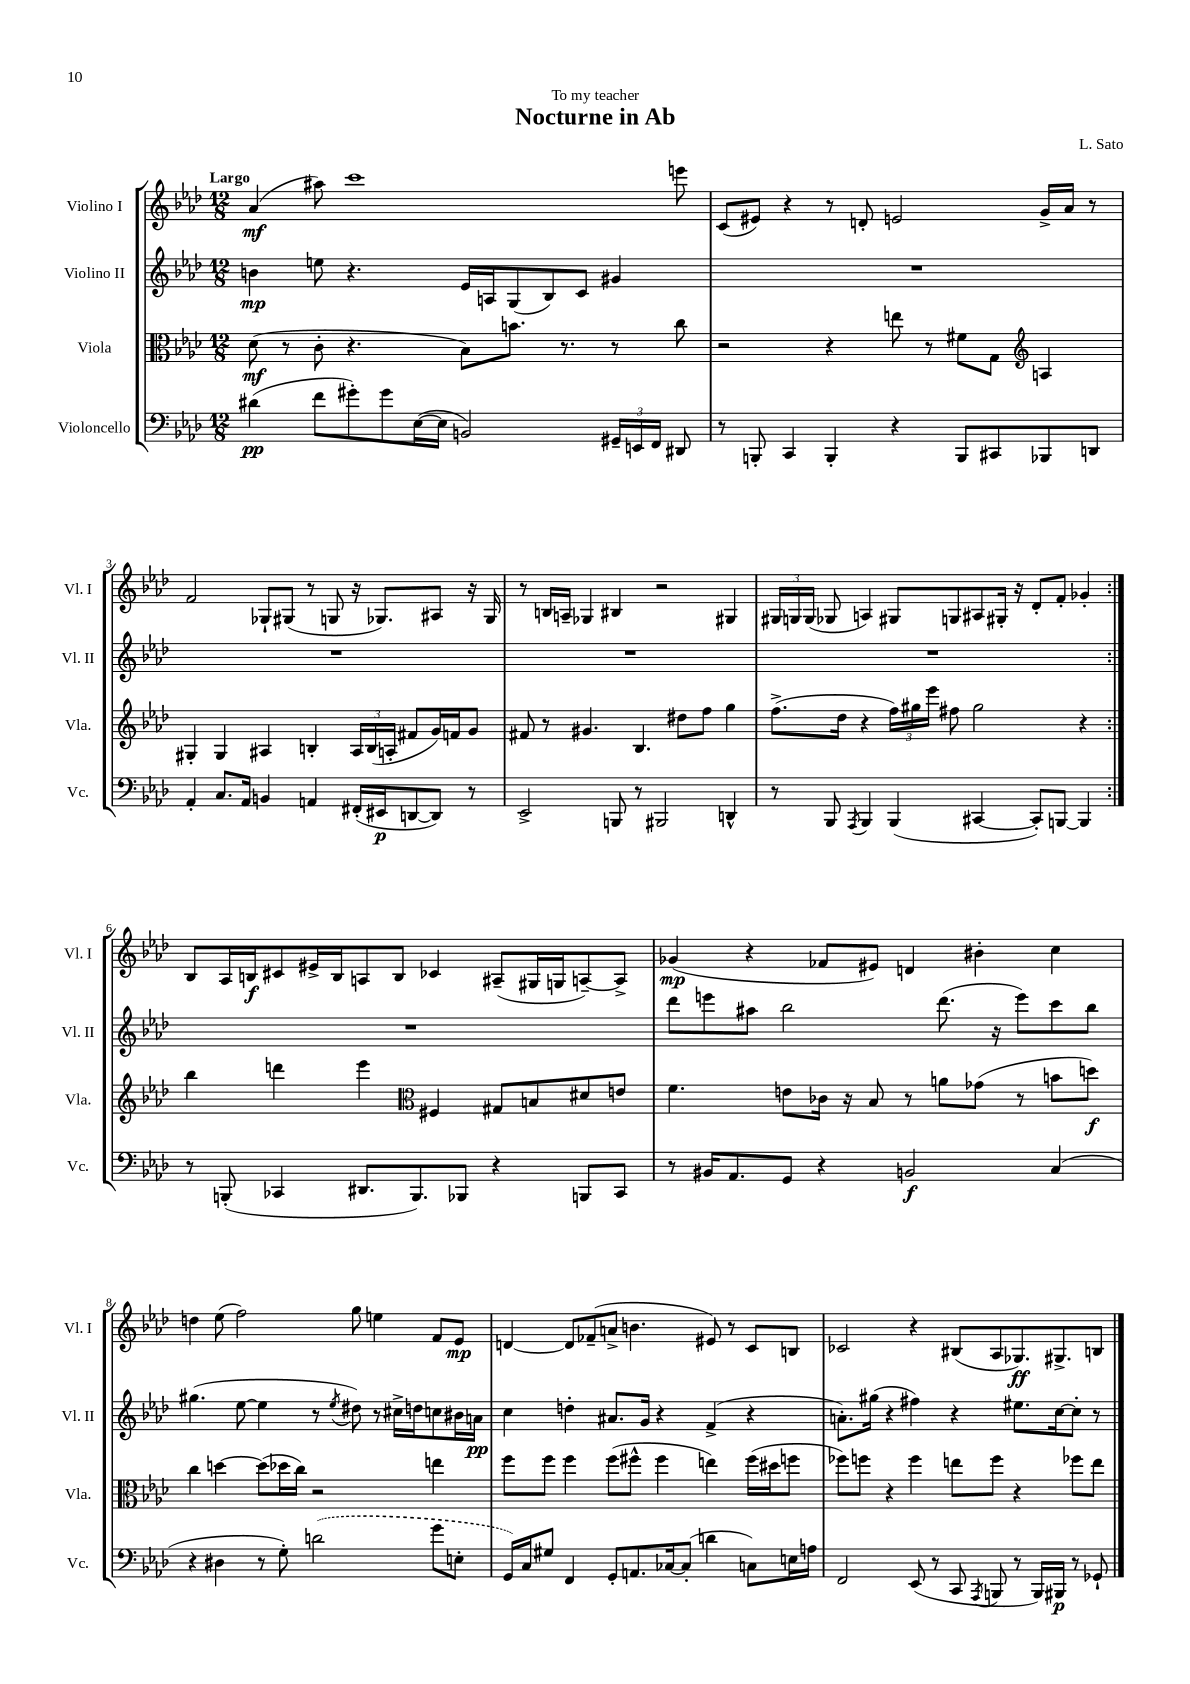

**kern	**kern	**kern	**kern
*staff4	*staff3	*staff2	*staff1
*clefF4	*clefC3	*clefG2	*clefG2
*k[b-e-a-d-]	*k[b-e-a-d-]	*k[b-e-a-d-]	*k[b-e-a-d-]
*M12/8	*M12/8	*M12/8	*M12/8
(4d#	(8d-	4b	(4a-
.	8r	.	.
8f	8c'	8ee	8aa#)
8g#')	4.r	4.r	1ccc
8g#	.	.	.
([16E-	.	.	.
16E-]	.	.	.
2BB)	8B-)	16e-	.
.	.	16A	.
.	8.b	(8G	.
.	.	8B-)	.
.	8.r	.	.
.	.	8c	.
24GG#~	8r	4g#	.
24EE	.	.	.
24FF	.	.	.
8DD#	8cc	.	8eee
=	=	=	=
8r	2r	1.r	(8c
8BBB'	.	.	8e#)
4CC	.	.	4r
4BBB'	4r	.	8r
.	.	.	8d'
4r	8ee	.	2e
.	8r	.	.
8BBB	8f#	.	.
8CC#	8G	.	.
*	*clefG2	*	*
8BBB-	4A	.	16g^
.	.	.	16a-
8DD	.	.	8r
=	=	=	=
4AA-'	4G#'	1.r	2f
8.C	4G#	.	.
16AA-	.	.	.
4BB	4A#	.	8G-`
.	.	.	(8G#
4AA	4B'	.	8r
.	.	.	8G
(16FF#'	24A#	.	16r
.	(24B	.	.
16EE#	.	.	8.G-)
.	24A'	.	.
[8DD	8f#	.	.
8DD])	16g)	.	8A#
.	16f	.	.
8r	8g	.	16r
.	.	.	16G-
=	=	=	=
2EE-^	8f#	1.r	8r
.	8r	.	16B
.	.	.	16A~
.	4.g#	.	4G-
8BBB	.	.	4B#
8r	4.B-	.	.
2BBB#	.	.	2r
.	8dd#	.	.
.	8ff	.	.
4DD^^	4gg	.	4G#
=	=	=	=
8r	(8.ff^	1.r	24G#
.	.	.	24G
.	.	.	(24G
8BBB-	.	.	8G-
.	16dd-	.	.
8qAAA-	.	.	.
4BBB-	4r	.	4A)
(4BBB-	24ff)	.	8G#
.	24gg#	.	.
.	24eee-	.	.
.	8ff#	.	8G
[4CC#	2gg#	.	8A#
.	.	.	16G#'
.	.	.	16r
8CC#'])	.	.	8d-'
[8BBB	.	.	8f'
4BBB]	4r	.	4g-'
=:|!	=:|!	=:|!	=:|!
8r	4bb-	1.r	8B-
(8BBB'	.	.	16A-
.	.	.	16B
4CC-	4ddd	.	8c#
.	.	.	16e#^
.	.	.	16B
8.DD#	4eee-	.	8A
.	.	.	8B
8.BBB)	.	.	.
*	*clefC3	*	*
.	4F#	.	4c-
8BBB-	.	.	.
4r	8G#	.	(8A#~
.	8B	.	16G#
.	.	.	16G
8BBB	8d#	.	[8A~)
8CC-	8e	.	8A^]
=	=	=	=
8r	4.f	8ddd-	(4g-
16BB#	.	8eee	.
8.AA-	.	.	.
.	.	8aa#	4r
8GG	8e	2bb-	.
4r	16c-	.	8f-
.	16r	.	.
.	8B-	.	8e#)
2BB	8r	.	4d
.	8a	(8.ddd-	.
.	(8g-	.	4b#'
.	.	16r	.
.	8r	8eee)	.
(4C	8b	8ccc	4cc
.	8dd)	8bb-	.
=	=	=	=
4r	4cc	(4.gg#	4dd
4D#	[4dd	.	(8ee-
.	.	[8ee-	2ff)
8r	(8dd]	4ee-]	.
8G')	16dd-	.	.
.	16cc)	.	.
(2d	2r	8r	.
.	.	8qee-	.
.	.	8dd#)	8gg
.	.	8r	4ee
.	.	16cc#^	.
.	.	16dd	.
8g	4ee	8cc	8f
8E'	.	16b#	8e-
.	.	16a	.
=	=	=	=
16GG)	8ff	4cc	[4d
16C	.	.	.
8G#	8ff	.	.
4FF	4ff	4dd'	8d]
.	.	.	(8f-~
8GG'	(8ff	8.a#	8a^
8.AA	8ff#^^	.	4.b
.	.	16g	.
.	4ff#	4r	.
[16C-	.	.	.
(8C-']	.	.	.
4d	4ee)	(4f^	8e#)
.	.	.	8r
8C)	(16ff#	4r	8c
.	16dd#	.	.
16E	8ff	.	8B
16A	.	.	.
=	=	=	=
2FF	8ff-)	8.a')	2c-
.	8ff	.	.
.	.	(16gg#	.
.	4r	4r	.
(8EE-	4ff	4ff#)	4r
8r	.	.	.
8CC	8ee	4r	(8B#
8qAAA-	.	.	.
8BBB	8ff	.	8A-
8r	4r	8.ee#	8.G-)
16BBB)	.	.	.
16BBB#	.	[16cc	8.G#^
8r	8ff-	8cc']	.
8GG-`	8ee	8r	8B
==	==	==	==
*-	*-	*-	*-
